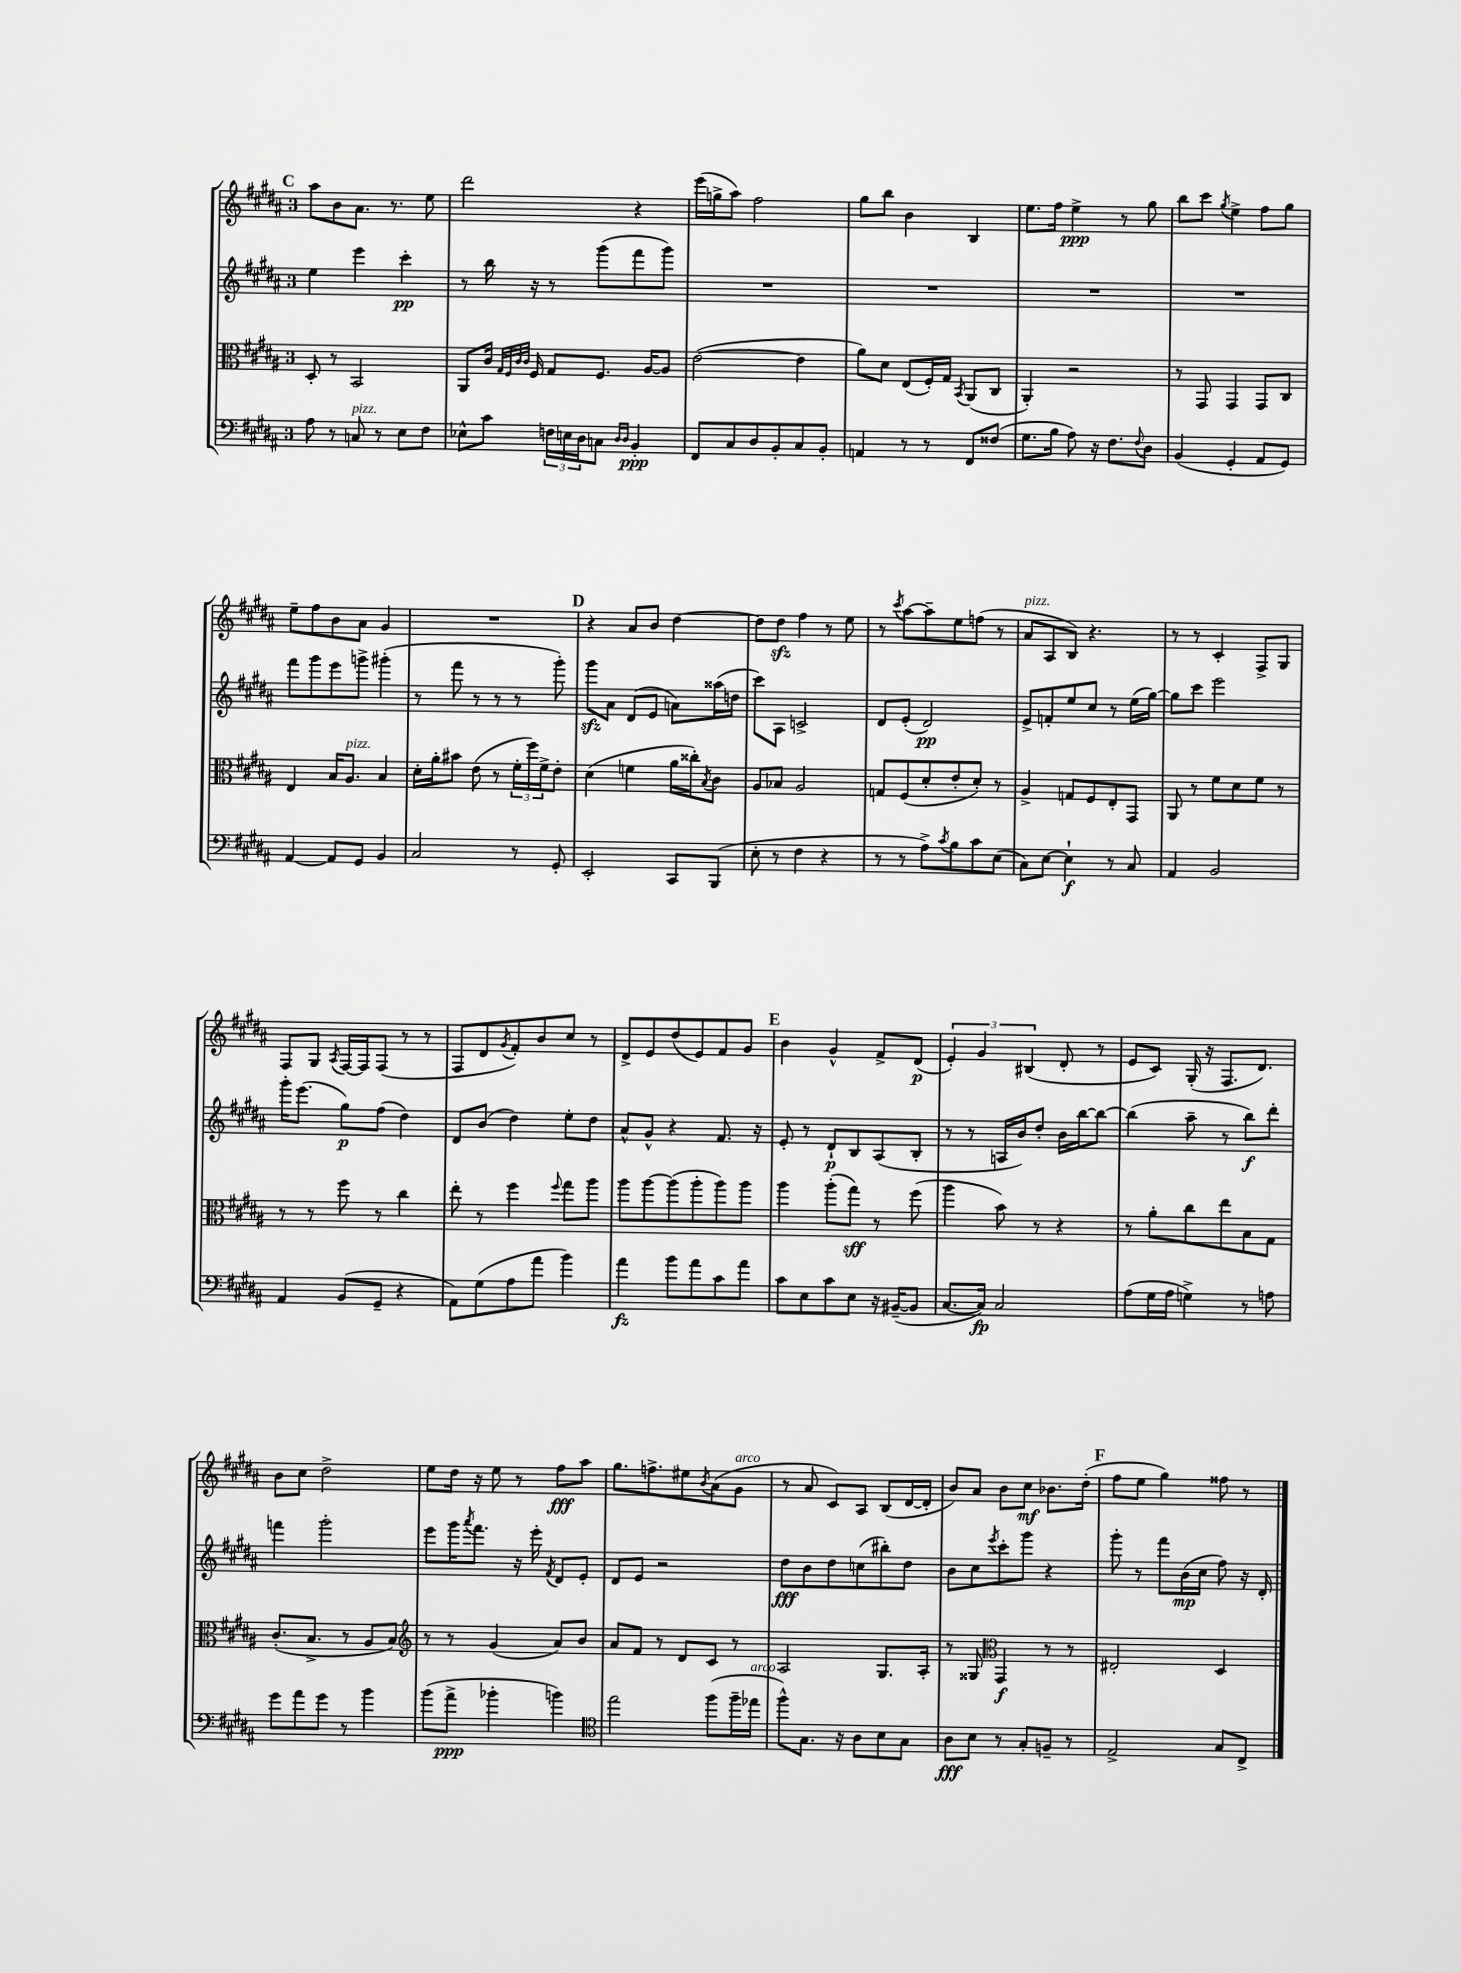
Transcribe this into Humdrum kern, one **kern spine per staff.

**kern	**kern	**kern	**kern
*staff4	*staff3	*staff2	*staff1
*clefF4	*clefC3	*clefG2	*clefG2
*k[f#c#g#d#a#]	*k[f#c#g#d#a#]	*k[f#c#g#d#a#]	*k[f#c#g#d#a#]
*M3/4	*M3/4	*M3/4	*M3/4
8A#	8D#'	4ee	8aa#
8r	8r	.	8b
8C	2BB	4eee	8.a#
8r	.	.	.
.	.	.	8.r
8E	.	4ccc#'	.
8F#	.	.	8ee
=	=	=	=
8E-^^	8AA#	8r	2ddd#
8c#	16c#	16bb	.
.	32qqG#	.	.
.	32qqF#	.	.
.	32qqc#	.	.
.	32qqc#	.	.
.	16F#	16r	.
24F	8G#	8r	.
24E	.	.	.
24D#	.	.	.
8C	8.F#	(8ggg#	.
16qqD#	.	.	.
16qqD#	.	.	.
4BB'	.	8fff#	4r
.	[16A#	.	.
.	8A#]	8ggg#)	.
=	=	=	=
8FF#	([2e	2.r	(16eee
.	.	.	16gg^
8C#	.	.	8aa#)
8D#	.	.	2ff#
8BB'	.	.	.
8C#	4e]	.	.
8BB'	.	.	.
=	=	=	=
4AA	8a#)	2.r	8gg#
.	8d#	.	8bb
8r	(8E	.	4b
8r	16F#')	.	.
.	16G#	.	.
.	8qBB	.	.
8FF#	(8AA#	.	4B
(8F##	8C#	.	.
=	=	=	=
8.G#	4AA#')	2.r	8.ee
16B	.	.	16ff#
8A#)	2r	.	4ee^
16r	.	.	.
8.F#	.	.	.
.	.	.	8r
8qqF#	.	.	.
8D#	.	.	8gg#
=	=	=	=
(4BB	8r	2.r	8bb
.	8GG#	.	8ccc#
.	.	.	8qgg#
4GG#'	4GG#	.	4ee^
8AA#	8GG#	.	8ff#
8GG#)	8C#	.	8gg#
=	=	=	=
[4AA#	4E	8fff#	8ee~
.	.	8ggg#	8ff#
8AA#]	16B	8eee	8b
.	8.A#	.	.
8GG#	.	8ggg^	8a#
4BB	4B	(4ggg#'	4g#
=	=	=	=
2C#	16d#'	8r	2.r
.	16a#'	.	.
.	8b#	8fff#	.
.	(8e	8r	.
.	8r	8r	.
8r	24f#'	8r	.
.	24ff#)	.	.
.	24f#^	.	.
8GG#'	8e'	8ggg#')	.
=	=	=	=
2EE'	(4d#	8ggg#	4r
.	.	8a#	.
.	4f	(8d#	8a#
.	.	8e	8b
8CC#	16a#	8a)	[4dd#
.	16cc##')	.	.
.	8qB	.	.
(8BBB	8c#	(16aa##	.
.	.	16dd	.
=	=	=	=
8E'	8A#	8ccc#)	8dd#]
8r	8B-	8A#	8dd#
4F#	2A#	2c^	4ff#
4r	.	.	8r
.	.	.	8ee
=	=	=	=
8r	8G	8d#	8r
.	.	.	8qccc#
8r	(8F#	(8e'	[8aa#
8A#^)	8d#'	2d#)	8aa#~]
8qc#	.	.	.
8B	8e'	.	8ee
8c#	8d#')	.	(8ff
(8E	8r	.	8r
=	=	=	=
8C#)	4A#^	8e^	8a#
[8E	.	8f'	8A#
4E`]	8G	8ee	8B)
.	8F#	8cc#	4.r
8r	8E'	8r	.
8C#	8GG#	(16ee	.
.	.	[16gg#)	.
=	=	=	=
4AA#	8AA#	8gg#]	8r
.	8r	8ccc#	8r
2BB	8f#	2eee	4c#'
.	8d#	.	.
.	8f#	.	8F#^
.	8r	.	8G#
=	=	=	=
4AA#	8r	16ggg#'	8F#
.	.	(8.eee	.
.	8r	.	8G#
.	.	.	8qA#
(8BB	8ff#	8gg#)	[16F#
.	.	.	16F#]
8GG#~	8r	(8ff#	(8F#
4r	4cc#	4dd#)	8r
.	.	.	8r
=	=	=	=
8AA#)	8ee'	8d#	8F#
(8G#	8r	(8b	8d#
.	.	.	8qg#
8A#	4ff#	4dd#)	8f#')
8a#	.	.	8b
.	8qqff#	.	.
4b)	8gg#	8ee'	8cc#
.	8aa#	8dd#	8r
=	=	=	=
4a#	8aa#	8a#^^	8d#^
.	[8aa#	8g#^^	8e
8b	(8aa#]	4r	(8dd#
8a#	8aa#'	.	8e)
8c#	8aa#)	8.f#	8f#
8a#	8aa#	.	8g#
.	.	16r	.
=	=	=	=
8c#	4aa#	8e'	4b
8E	.	8r	.
8c#	(8aa#'	8d#`	4g#^^
8E	8gg#)	8B	.
16r	8r	(8A#	8f#^
([16BB#~	.	.	.
8BB#]	(8ff#	8B'	(8d#
=	=	=	=
[8.C#	4aa#	8r	6e')
.	.	8r	.
.	.	.	6g#
16C#])	.	.	.
2C#	8b)	16A	.
.	.	16b)	.
.	.	.	(6B#
.	8r	8dd#'	.
.	4r	16b	8d#'
.	.	[16bb	.
.	.	8bb_	8r
=	=	=	=
(8A#	8r	(4bb]	8e
16G#	8a#'	.	8c#)
16A#	.	.	.
4G^)	8cc#	8aa#~	(16G#'
.	.	.	16r
.	8ee	8r	8.F#
8r	8B	8bb)	.
.	.	.	8.d#)
8A	8G#	8ddd#'	.
=	=	=	=
8g#	(8.c#'	4fff	8b
8a#	.	.	8cc#
.	8.B^	.	.
8g#	.	2ggg#'	2dd#^
8r	8r	.	.
4b	8A#	.	.
.	8B)	.	.
=	=	=	=
*	*clefG2	*	*
(8b	8r	8eee	8ee
8a#^	8r	16ggg#	16dd#
.	.	8qaaa#	.
.	.	8.fff#	16r
4b-'	(4g#	.	8ee
.	.	16r	8r
.	.	16eee'	.
.	.	8qf#	.
4b)	8a#)	8d#	8ff#
.	8b	8e'	8aa#
=	=	=	=
*clefC4	*	*	*
2ee	8a#	8d#	8.gg#
.	8f#	8e	.
.	.	.	8.ff^
.	8r	2r	.
.	8d#	.	8ee#
.	.	.	8qb
(8ff#	8c#	.	(8a#
16ff#~	8r	.	8g#
16ee-	.	.	.
=	=	=	=
8ff#^^)	2A#	8dd#	8r
8.G#	.	8b	8a#
.	.	8dd#	8c#)
16r	.	.	.
8A#	.	(8cc	8A#
8B	8.G#	8bb#')	(8B
8G#	.	8dd#	[16d#
.	16A#'	.	16d#']
=	=	=	=
8A#	8r	8b	8b)
8B	8G##	8cc#	8a#
*	*clefC3	*	*
.	.	8qeee	.
8r	4GG#	8ccc#'	8b
8G#'	.	8ggg#	8cc#
8F~	8r	4r	8.b-
8r	8r	.	.
.	.	.	(16dd#'
=	=	=	=
2E^	2E#'	8ggg#'	8ff#
.	.	8r	8ee
.	.	8fff#	4gg#)
.	.	(16b	.
.	.	16cc#	.
8G#	4D#	8ff#)	8ff##
8C#^	.	16r	8r
.	.	16d#'	.
==	==	==	==
*-	*-	*-	*-
